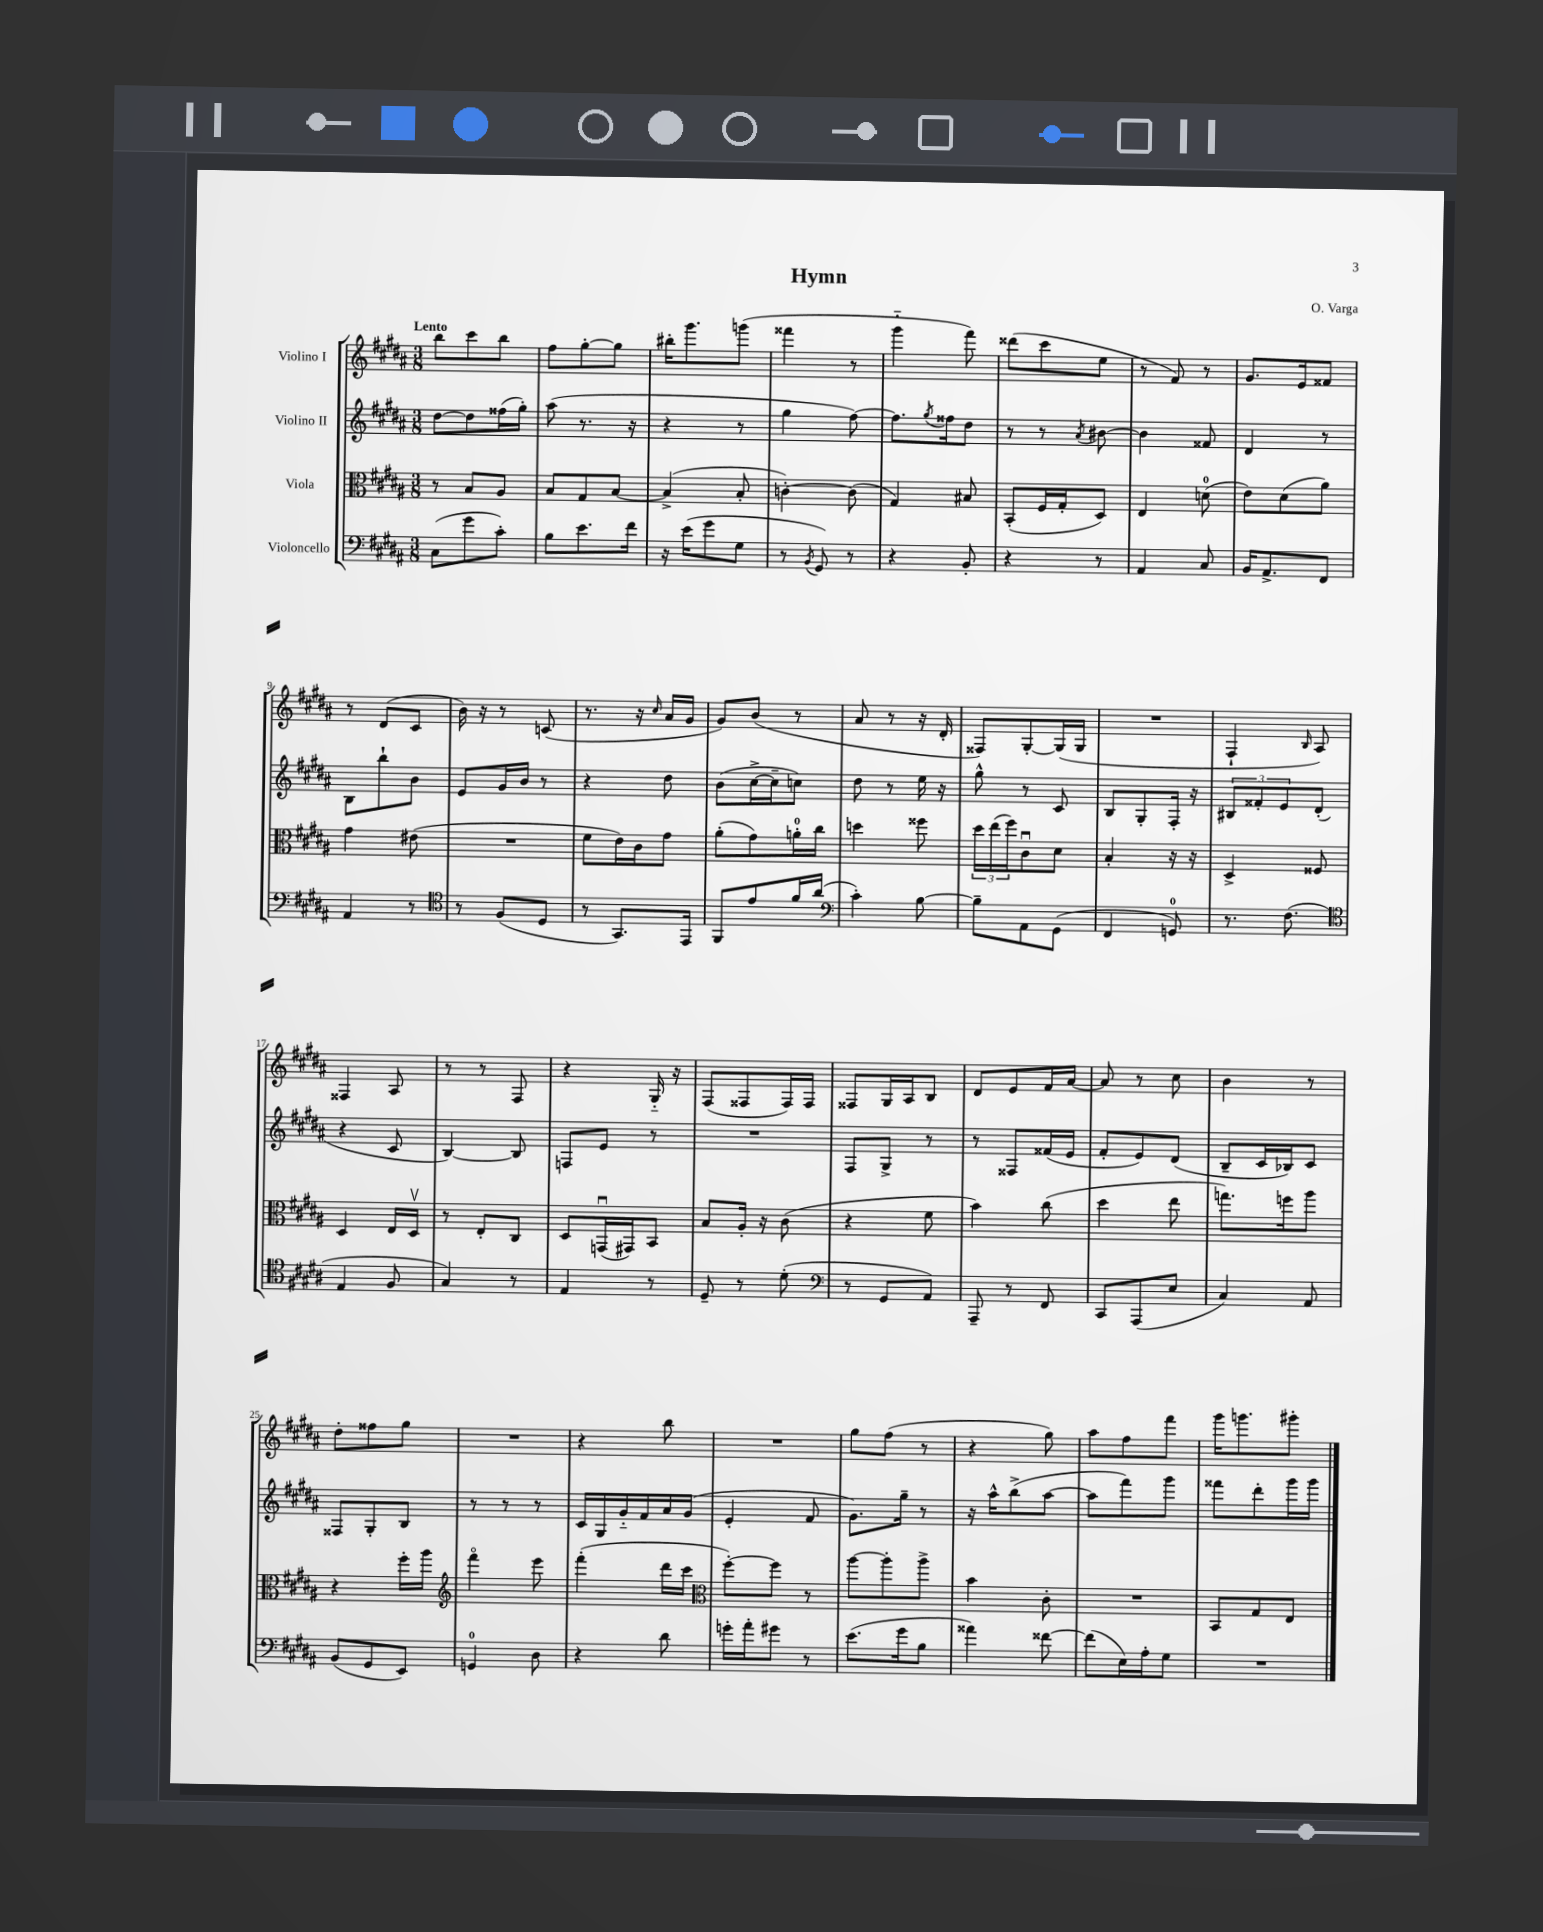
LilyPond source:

\header { title = "Hymn" composer = "O. Varga" }
<<
\new StaffGroup <<
\new Staff = "s0" \with { instrumentName = "Violino I" } {
    \clef treble \key b \major \numericTimeSignature \time 3/8 \tempo "Lento"
    b''8 cis'''8 b''8 |
    fis''8 gis''8~-. gis''8 |
    bis''16-. gis'''8. g'''8( |
    fisis'''4 r8 |
    gis'''4-_ fis'''8) |
    disis'''8( cis'''8 e''8 |
    r8 fis'8) r8 |
    gis'8. e'16 fisis'8 |
    r8 dis'8( cis'8 |
    b'16) r16 r8 c'8( |
    r8. r16 \grace { cis''16 } ais'16 gis'16 |
    gis'8) b'8( r8 |
    ais'8 r8 r16 dis'16-. |
    fisis8) gis8~-. gis16( gis16 |
    R4. |
    fis4-! \grace { b16 } ais8) |
    fisis4 ais8 |
    r8 r8 fis8 |
    r4 gis16-_ r16 |
    fis8( fisis8 fisis16) fisis16 |
    fisis8 gis16 ais16 b8 |
    dis'8 e'8 fis'16 ais'16~ |
    ais'8 r8 cis''8 |
    b'4 r8 |
    dis''8-. fisis''8 gis''8 |
    R4. |
    r4 b''8 |
    R4. |
    gis''8 fis''8( r8 |
    r4 gis''8) |
    ais''8 fis''8 fis'''8 |
    gis'''16 g'''8. gis'''8-. \bar "|." |
}
\new Staff = "s1" \with { instrumentName = "Violino II" } {
    \clef treble \key b \major \numericTimeSignature \time 3/8
    dis''8~ dis''8 fisis''16( gis''16-.) |
    ais''8( r8. r16 |
    r4 r8 |
    gis''4 fis''8~) |
    fis''8. \acciaccatura { gis''8 } fisis''16 dis''8 |
    r8 r8 \acciaccatura { ais'8 } bis'8~ |
    bis'4 fisis'8 |
    dis'4 r8 |
    b8 b''8-! b'8 |
    e'8 gis'16 b'16 r8 |
    r4 dis''8 |
    b'8( cis''16~-> cis''16-- c''8) |
    dis''8 r8 e''16 r16 |
    gis''8-^ r8 cis'8 |
    b8 gis8-. fis16-. r16 |
    \tuplet 3/2 { bis8 fisis'8-. e'8 } dis'8-.( |
    r4 cis'8 |
    b4~) b8 |
    f8 e'8 r8 |
    R4. |
    fis8 gis8-> r8 |
    r8 fisis8 fisis'16( e'16 |
    fis'8-. e'8) dis'8( |
    b8-- cis'16 bes16) cis'8 |
    fisis8 gis8-. b8 |
    r8 r8 r8 |
    cis'16 gis16 gis'16-_ fis'16 ais'16 gis'16( |
    e'4-. fis'8 |
    gis'8.) gis''16-- r8 |
    r16 ais''16-^ b''8->( ais''8~ |
    ais''8 fis'''8) gis'''8 |
    fisis'''8 dis'''8-. gis'''16 gis'''16 \bar "|." |
}
\new Staff = "s2" \with { instrumentName = "Viola" } {
    \clef alto \key b \major \numericTimeSignature \time 3/8
    r8 b8 ais8 |
    b8 gis8 b8~ |
    b4->( b8-. |
    c'4~-.) c'8( |
    gis4) bis8 |
    b,8-.( fis16 gis16-. dis8) |
    e4 d'8-0( |
    e'8) dis'8( ais'8) |
    gis'4 eis'8( |
    R4. |
    fis'8 e'16) cis'16 gis'8 |
    ais'8-.( gis'8) a'16-0-. cis''16 |
    d''4 fisis''8 |
    \tuplet 3/2 { dis''16 e''16( fis''16) } cis'8\downbow dis'8 |
    b4-. r16 r16 |
    dis4-> fisis8 |
    dis4 e16 dis16\upbow |
    r8 e8-. cis8 |
    dis8 g,16\downbow( gis,16) b,8 |
    b8 ais16-. r16 cis'8( |
    r4 fis'8 |
    b'4) cis''8( |
    dis''4 e''8 |
    g''8.) f''16 ais''8 |
    r4 fis''16-. ais''16 |
    \clef treble fis'''4\flageolet e'''8 |
    fis'''4-.( dis'''16 cis'''16 |
    \clef alto fis''8~-.) fis''8 r8 |
    ais''8~ ais''8-. ais''8-> |
    b'4 cis'8-. |
    R4. |
    b,8 gis8 e8 \bar "|." |
}
\new Staff = "s3" \with { instrumentName = "Violoncello" } {
    \clef bass \key b \major \numericTimeSignature \time 3/8
    cis8( gis'8 cis'8-.) |
    b8 e'8. fis'16 |
    r16 e'16( gis'8 gis8 |
    r8 \acciaccatura { b,8 } gis,8) r8 |
    r4 b,8-. |
    r4 r8 |
    ais,4 cis8 |
    b,16 ais,8.-> fis,8 |
    ais,4 r8 |
    \clef tenor r8 fis8( dis8 |
    r8 gis,8.) e,16 |
    fis,8 e'8 fis'16 ais'16( |
    \clef bass cis'4-.) b8~ |
    b8-- ais,8 gis,8( |
    fis,4 g,8-0) |
    r8. fis8.( |
    \clef tenor e4 fis8 |
    gis4) r8 |
    e4 r8 |
    dis8-- r8 dis'8-.( |
    \clef bass r8 gis,8 ais,8) |
    ais,,8-- r8 fis,8 |
    cis,8 ais,,8( e8 |
    cis4) ais,8 |
    b,8( gis,8 e,8) |
    g,4-0 dis8 |
    r4 dis'8 |
    g'16-. ais'16-. gis'8 r8 |
    e'8.( gis'16 b8 |
    aisis'4) fisis'8~ |
    fisis'8( e16) ais16-. gis8 |
    R4. \bar "|." |
}
>>
>>
